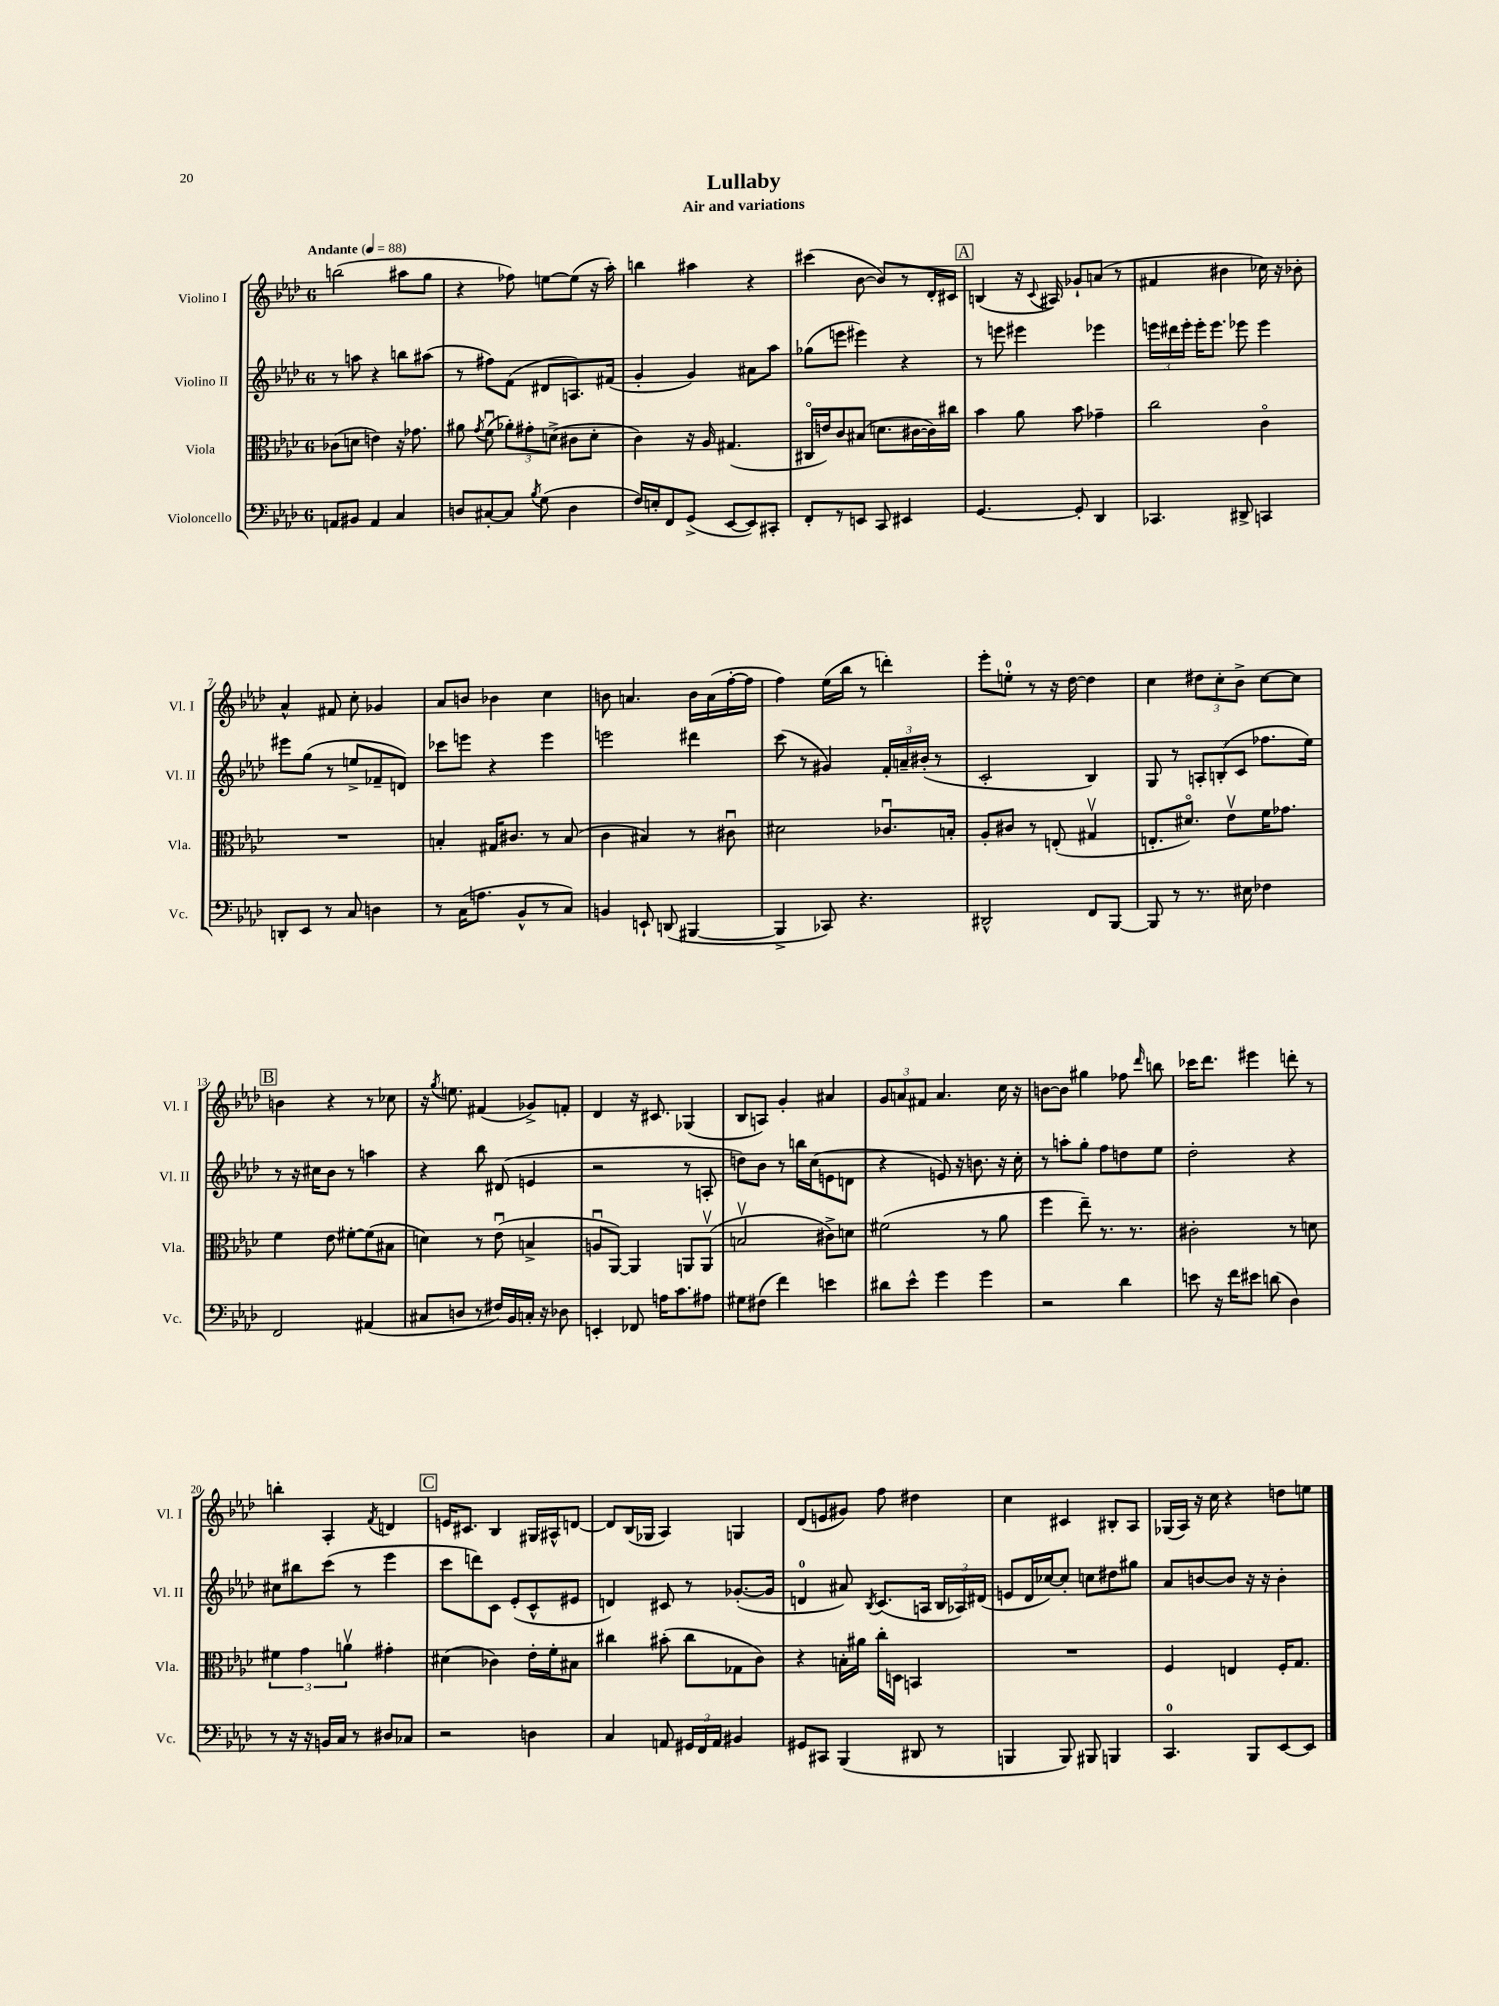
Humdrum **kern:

**kern	**kern	**kern	**kern
*staff4	*staff3	*staff2	*staff1
*clefF4	*clefC3	*clefG2	*clefG2
*k[b-e-a-d-]	*k[b-e-a-d-]	*k[b-e-a-d-]	*k[b-e-a-d-]
*M6/8	*M6/8	*M6/8	*M6/8
*MM88	*MM88	*MM88	*MM88
8AA	(8c-	8r	(2bb
8BB#	8d	8aa	.
4AA	4e)	4r	.
4C	16r	8bb	8aa#
.	8.g-	.	.
.	.	(8aa#	8gg
=	=	=	=
8D	8a#	8r	4r
.	8qg	.	.
[8C#'	(8fu	8ff#)	.
8C#]	12a-')	(8f	8ff-)
.	12g#'	.	.
8qB-	.	.	.
(8G	.	8d#	[8ee
.	(12d^	.	.
4D	8c#	8.A)	(8ee]
.	8d'	.	16r
.	.	(16f#	16aa-')
=	=	=	=
16F)	4c)	4g'	4bb
16E'	.	.	.
8FF	.	.	.
(8GG^	16r	4g)	4aa#
.	16A-	.	.
[8EE-	(4.G#	.	.
8EE-])	.	8a#	4r
8CC#'	.	8aa-	.
=	=	=	=
8FF'	16C#o	(8gg-	(4ccc#
.	16e)	.	.
8r	8c	8eee	.
8EE	(8B#	4eee#)	[8b-
8CC	8.d	.	8b-])
4EE#	.	4r	8r
.	[16c#	.	.
.	16c#])	.	16d-'
.	16cc#	.	16c#
=	=	=	=
[4.GG	4b-	8r	(4B
.	.	8eee	.
.	8a-	4eee#	16r
.	.	.	8qqc
.	.	.	16A#)
8GG']	8b-	.	8g-`
4DD-	4g-~	4eee-	(8a
.	.	.	8r
=	=	=	=
4.CC-	2cc	24eee	4f#
.	.	24ddd#	.
.	.	24eee'	.
.	.	16eee'	.
.	.	8.eee	.
.	.	.	4b#
8DD#^	.	8eee-	.
4CC	4co	4eee-	16cc-)
.	.	.	16r
.	.	.	8b-'
=	=	=	=
8DD'	2.r	8eee#	4a-^^
8EE-	.	(8gg	.
8r	.	8r	8f#
8C	.	8ee^	8cc'
4D	.	8f-~	4g-
.	.	8d)	.
=	=	=	=
8r	4B'	8ccc-	8a-
(16C	.	8eee	8b
8.A	.	.	.
.	16G#	4r	4b-
.	8.c#	.	.
8BB-^^	.	.	.
8r	8r	4eee	4cc
8C)	(8B	.	.
=	=	=	=
4BB	4c	2eee	8b
.	.	.	4.a
8EE`	4B#)	.	.
(8DD	.	.	.
[4BBB#	8r	4ddd#	16b
.	.	.	(16a
.	8c#u	.	[16ff'
.	.	.	16ff]
=	=	=	=
4BBB#^]	2d#	(8ccc	4ff)
.	.	8r	.
8CC-)	.	4g#)	(16ee-
.	.	.	16bb-
4.r	.	.	8r
.	8.c-u	24f'	4ddd')
.	.	24a~	.
.	.	(24b#'	.
.	.	8r	.
.	16B'	.	.
=	=	=	=
2DD#^^	8A-'	2c'	8eee-'
.	8c#	.	8ee'
.	8r	.	8r
.	(8E'	.	16r
.	.	.	[16dd-
8FF	4G#v	4B-)	4dd-]
[8BBB-	.	.	.
=	=	=	=
8BBB-]	8.E'	8G	4cc
8r	.	8r	.
.	8.d#o)	.	.
8.r	.	12A'	12dd#
.	.	(12B'	12cc'
.	8e-v	.	.
.	.	12c	12b-^
16E#	.	.	.
4F-	16f	8.ff-	[8cc
.	8.g-	.	.
.	.	.	8cc]
.	.	16ee-)	.
=	=	=	=
2FF	4f	8r	4b
.	.	16r	.
.	.	16cc#	.
.	8e-	8b-	4r
.	[8f#'	8r	.
(4AA#	(8f#]	4aa	8r
.	8B#	.	8cc-
=	=	=	=
8C#	4d)	4r	16r
.	.	.	8qgg
.	.	.	8.ee
8D	.	.	.
8r	8r	8bb-	(4f#
16F#)	(8e-u	(8d#	.
16BB-	.	.	.
16C'	4B^	4e	8g-^)
16r	.	.	.
8D-	.	.	8f'
=	=	=	=
4EE'	8Au	2r	4d-
.	[8AA-)	.	.
8FF-	4AA-]	.	16r
.	.	.	8.c#
16A	.	.	.
8.c	.	.	.
.	8AA	8r	(4G-
8A#	(8AAv	8A'	.
=	=	=	=
8G#	2Bv	8dd)	8B-
(8F#	.	8b-	8A)
4f)	.	8r	4g'
.	.	16bb	.
.	.	(16cc	.
4e	8c#^)	8e	4a#
.	8d	8d	.
=	=	=	=
8d#	(2f#	4r	12g
.	.	.	12a
8e-^^	.	.	.
.	.	.	12f#
4g	.	8e)	4.a
.	.	16r	.
.	.	8.b	.
4g	8r	.	.
.	8a-	16r	16cc
.	.	16cc'	16r
=	=	=	=
2r	4ff	8r	[8b
.	.	8aa'	8b]
.	8ee-~)	8gg'	4gg#
.	8.r	8ff	.
4d-	.	8dd	8ff-
.	8.r	.	.
.	.	.	16qqddd-
.	.	8ee-	8bb
=	=	=	=
8e	2c#'	2dd-'	16ccc-
.	.	.	8.ddd-
16r	.	.	.
16f	.	.	.
8e#	.	.	4eee#
(8d	.	.	.
4D-)	8r	4r	8ddd'
.	8d	.	8r
=	=	=	=
8r	6f#	8cc#	4bb'
16r	.	8bb#	.
.	6g	.	.
16r	.	.	.
16BB	.	(8ccc	4A-'
16C	.	.	.
.	6av	.	.
8r	.	8r	.
.	.	.	8qf
8D#	4g#'	4eee-	4d
8C-	.	.	.
=	=	=	=
2r	(4d#	8ccc	16e
.	.	.	8.c#
.	.	8ddd)	.
.	4c-)	8c	4B-
.	.	(8e-'	.
4D	16e-'	8c^^	16G#
.	16f'	.	16A#^^
.	8B#	8e#	[8d
=	=	=	=
4C	4cc#	4d)	8d]
.	.	.	(16B-
.	.	.	16G-
8AA	(8b#'	8c#	4A-)
24GG#	8cc#	8r	.
24FF	.	.	.
24AA	.	.	.
4BB#	8G-	([8.g-'	4G
.	8c)	.	.
.	.	16g-]	.
=	=	=	=
8GG#	4r	4d	(8d-
8CC#	.	.	8e
(4BBB-	16B'	8a#)	8g#)
.	16a#	.	.
.	.	8qB-	.
.	16cc'	(8.c	8ff
.	16D	.	.
8DD#	4BB	.	4dd#
.	.	16A	.
8r	.	24B-	.
.	.	24A-)	.
.	.	(24d#	.
=	=	=	=
4BBB	2.r	8e	4cc
.	.	16d-	.
.	.	[16cc-)	.
8BBB)	.	8cc-']	4c#
8BBB#	.	8cc	.
4BBB	.	8dd#	8B#'
.	.	8gg#	8A-
=	=	=	=
4.CC	4F	8a-	(16G-
.	.	.	16A-)
.	.	[8b	16r
.	.	.	16cc
.	4E	8b]	4r
8BBB-	.	16r	.
.	.	16r	.
[8EE-	16F'	4b'	8dd
.	8.G	.	.
8EE-]	.	.	8ee
==	==	==	==
*-	*-	*-	*-
